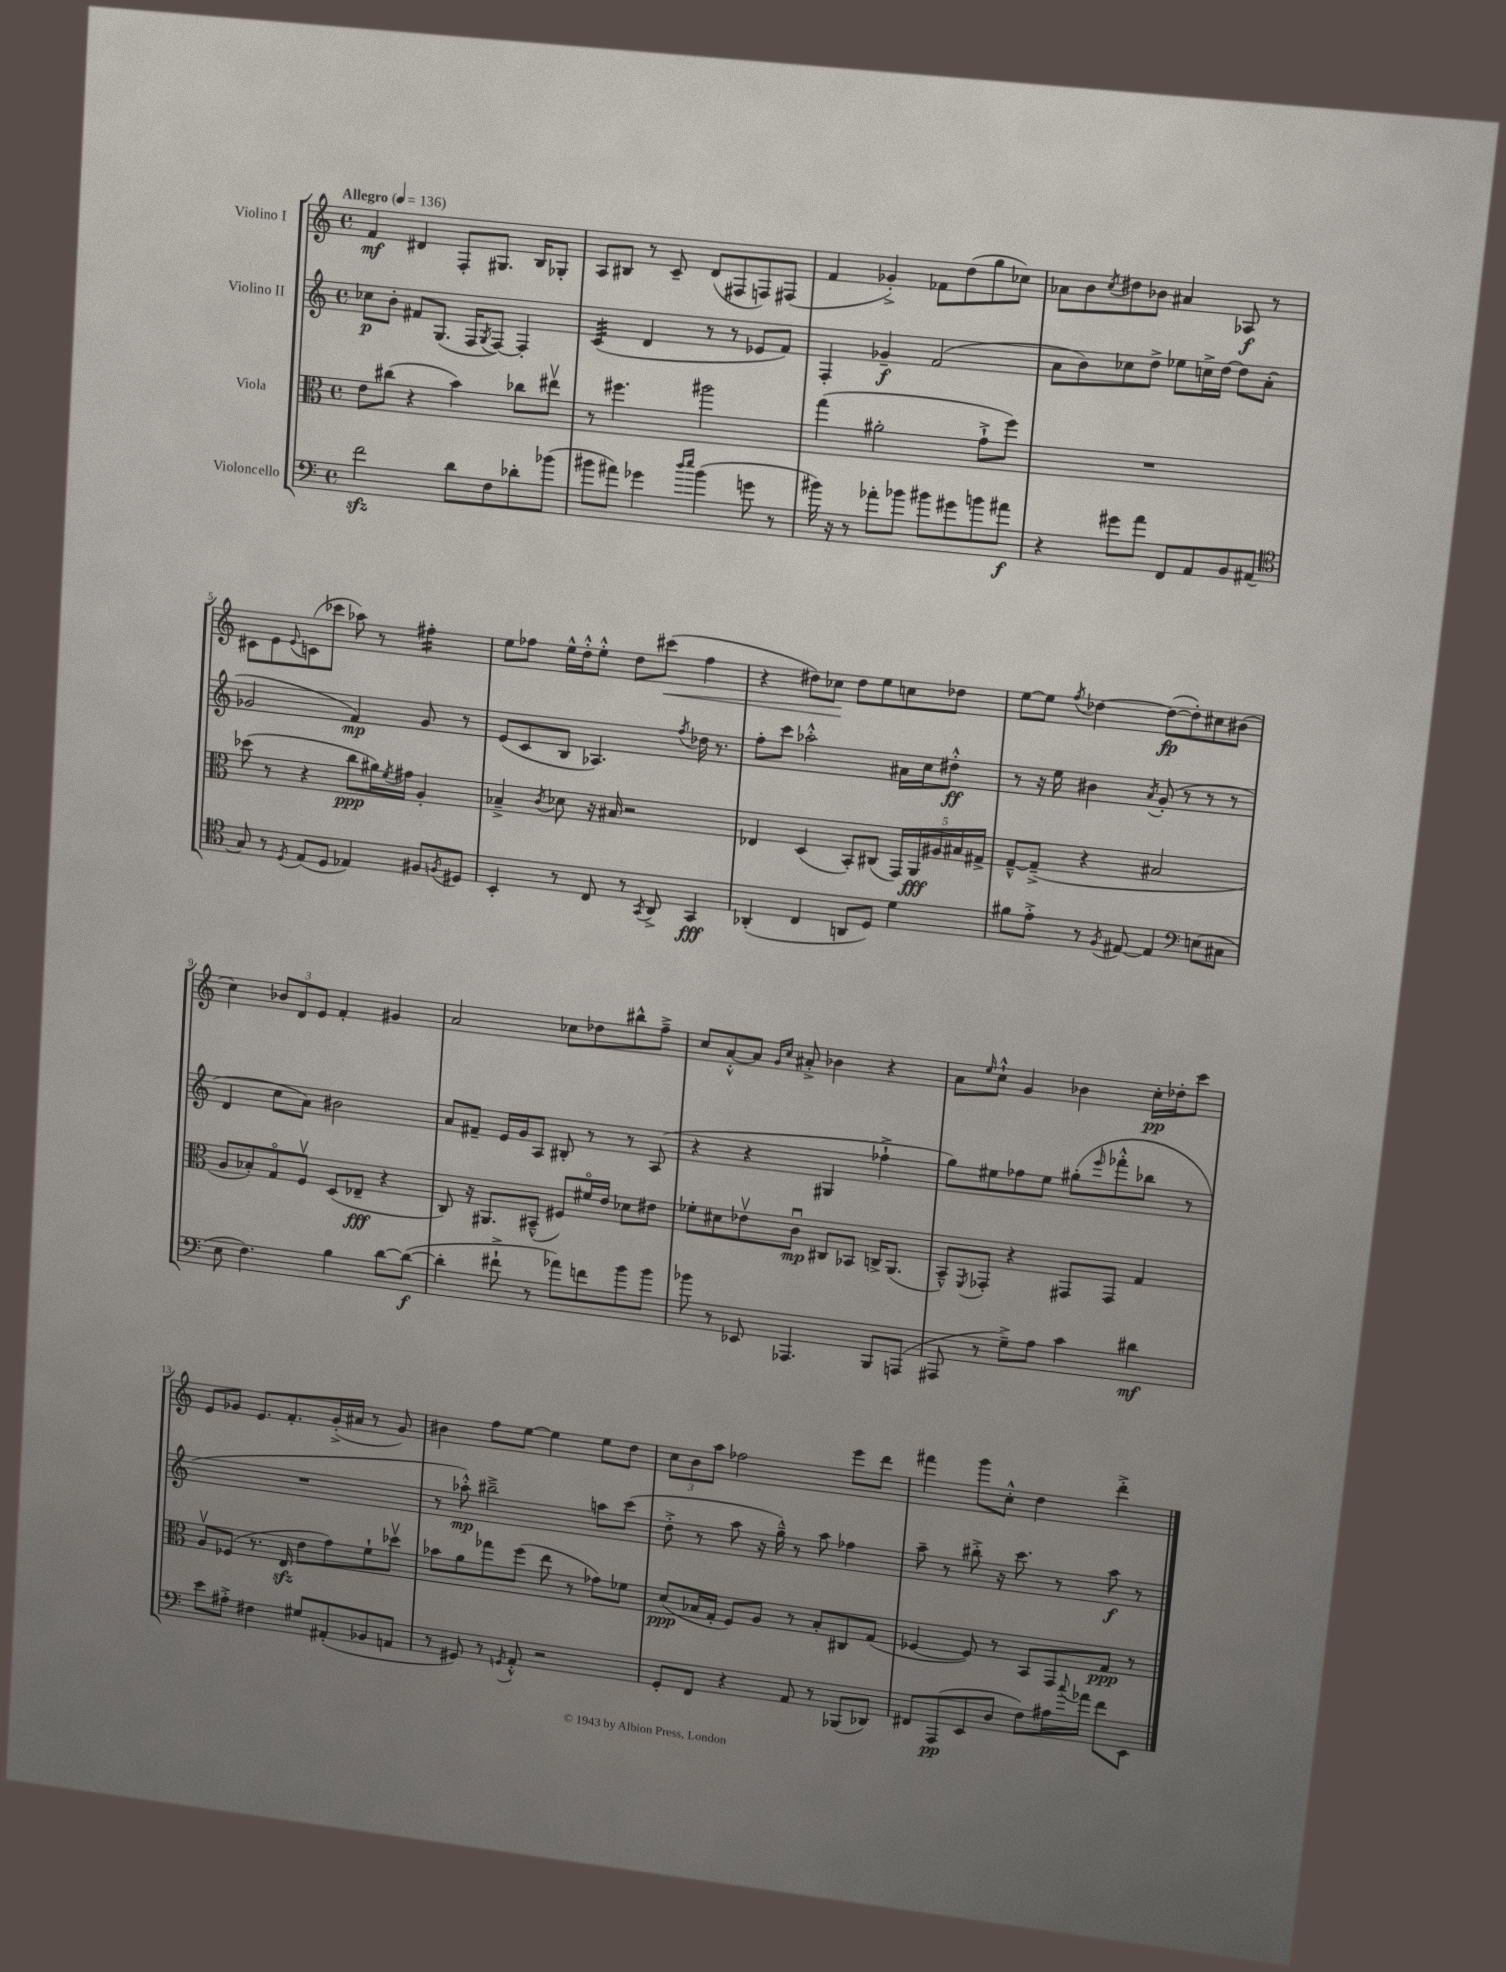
<<
\new StaffGroup <<
\new Staff = "s0" \with { instrumentName = "Violino I" } {
    \clef treble \key c \major \defaultTimeSignature \time 4/4 \tempo "Allegro" 4 = 136
    f'4\mf dis'4 f8-. gis8. b16 ges8-. |
    a8 bis8 r8 c'8-- d'8( fis8 f8) fis8( |
    f'4 ges'4-.->) fes'8 d''8( g''8 ces''8) |
    aes'8 b'8 \acciaccatura { c''8 } dis''8 bes'8 ais'4 aes8\f r8 |
    cis'8 e'8 \appoggiatura { e'8 } c'8( ces'''8 aes''8) r8 fis''4:16-. |
    e''8 fes''8 e''16-^ d''16-.-^ e''8-.-^ d''8 cis'''8\<( fes''4 |
    r4 dis''8) ces''8\! dis''8 e''8 c''8 des''8 |
    e''8~ e''8 \acciaccatura { f''8 } des''4~ des''8~\fp( des''8-.) cis''8 bis'8( |
    c''4) \tuplet 3/2 { bes'8 d'8 e'8 } f'4-. gis'4 |
    a'2 ces''8 des''8 bis''8-^ f''8---> |
    c''8 a'8~-.-^ a'8 \grace { g'16 c''16 } ais'8-.-> bes'4 r4 |
    a'8 \grace { e''16 } c''8-!-^ g'4 bes'4 c''16-.\pp des''16-. c'''8 |
    e'8 ges'8 e'8. f'8.-. ges'16-.->( ais'16 r8 ges'8) |
    bis'4 f''8 e''8~ e''4 e''8 d''8 |
    \tuplet 3/2 { c''8 b'8 a''8 } fes''2 e'''8 d'''8 |
    fis'''4 g'''8 c''8-.-^ d''4 d'''4-.-> \bar "|." |
}
\new Staff = "s1" \with { instrumentName = "Violino II" } {
    \clef treble \key c \major \defaultTimeSignature \time 4/4
    ces''8\p b'8-. fis'8 g8.( f16 \acciaccatura { g8 } f8~) f4-. |
    c'4:32( d'4 r8 r8 ees'8 f'8) |
    f4-. ges'4--\f f'2( |
    a'8 b'8) ces''8 d''8-> ees''8 c''16-> d''16~ d''8 a'8-.( |
    ges'2 f'4\mp) ges'8 r8 |
    e'8( c'8 b8 aes4.) \acciaccatura { f''8 } des''16 r8. |
    f''8-. c'''8 aes''2-.-^ ais'16 c''16 dis''8-.-^\ff |
    r8 r16 e''16 bis'4 \acciaccatura { a'8 } g'8-.( r8 r8 r8 |
    d'4 c''8 a'8) bis'2 |
    a'8 fis'8-- e'16 g'16 a8 bis8-. r8 r8 a8( |
    r4 r4 gis4 fes''4-!-> |
    g''8) eis''8 fes''8 eis''8 gis''8-.( \grace { e'''16 } fes'''8-.-^ bes''8 r8 |
    R1 |
    r8 aes''8-.-^\mp) bis''2---> a''8 c'''8( |
    d''8-.-> r8 a''8 r16 g''16---^) r8 a''8 fes''4 |
    a''8-- r8 bis''8-.-> r16 c'''8. r8 a''8\f r8 \bar "|." |
}
\new Staff = "s2" \with { instrumentName = "Viola" } {
    \clef alto \key c \major \defaultTimeSignature \time 4/4
    e'8 cis''8( r4 b'4) ces''8 eis''8\upbow |
    r8 fis''4. ais''2 |
    g''4( ais'2-. g'8-!-> f''8) |
    R1 |
    des''8( r8 r4 c''8\ppp ais'16) \acciaccatura { f'8 } gis'16 a4-. |
    bes4---> \acciaccatura { c'8 } des'8 r16 bis16 r2 |
    ees4 d4( b,8-.) cis8( \tuplet 5/4 { g,16) a,16\fff ais16 bis16 gis16-> } |
    g8~---^ g8--->( r4 bis2 |
    a8 bes8-.) g8\flageolet f8\upbow d8( ees8--\fff r4 |
    c8) r16 ais,8. bis,8---^( fis8) fis'16\flageolet e'16 des'8 eis'8 |
    fes'8-. dis'8 ees'8\upbow c'8\downbow\mp cis8 bes,8 c16-> a,8.( |
    b,8---^) \acciaccatura { f,8 } ges,8-. r4 gis,8 gis,8 g4 |
    a8\upbow fes8( r8. e16\sfz e'8 g'8) f'8-! des''8\upbow |
    bes'8 a'8 ges''8 f''8( e''8 r8 ges'8) fes'8 |
    d'8\ppp( bes16 g16-. f8) a8 r8 bes8-. cis8 g8( |
    fes4~ fes8) r8 b,8 g,8 g8\ppp r8 \bar "|." |
}
\new Staff = "s3" \with { instrumentName = "Violoncello" } {
    \clef bass \key c \major \defaultTimeSignature \time 4/4
    f'2\sfz d'8 f8 des'8-. bes'8( |
    bis'8 ais'8) ges'4 \grace { d''16 e''16 } bis'4( g'8 r8 |
    bis'16) r16 r8 aes'8-. bes'8 bis'8 gis'8 b'8 ais'8\f |
    r4 gis'8 a'8 f,8 a,8 b,8 ais,8( |
    \clef tenor g8) r8 \acciaccatura { d8 } e8( d8 ees4) fis8 \acciaccatura { f8 } dis8 |
    b,4-. r8 c8 r8 \acciaccatura { g,8 } a,8-> g,4\fff |
    aes,4-.( c4 a,8 d8) d'4 |
    fis'8 e'8-.-> r8 \acciaccatura { f8 } eis8~ eis4 \clef bass e8( cis8 |
    e8 f4.) b4 d'8~ d'8~\f( |
    d'4-. fis'8-!-> r8 aes'8) f'8 b'8 b'8 |
    bes'8 r8 ees,8 aes,,4. b,,8 a,,8( |
    ais,,8 r8 g8--->) a8 c'4 dis'4\mf |
    e'8 ais8-.-> fis4 gis8 ais,8-.( bes,8 a,8 |
    r8 gis,8) r8 \acciaccatura { g,8 } a,8-.-^ r2 |
    g,8-. f,8 r4 a,8 r8 bes,,8( des,8) |
    fis,8 a,,8\pp( e,8 d8 f8) ais16 \appoggiatura { c''8 } aes'16 f'8 e,8 \bar "|." |
}
>>
>>
